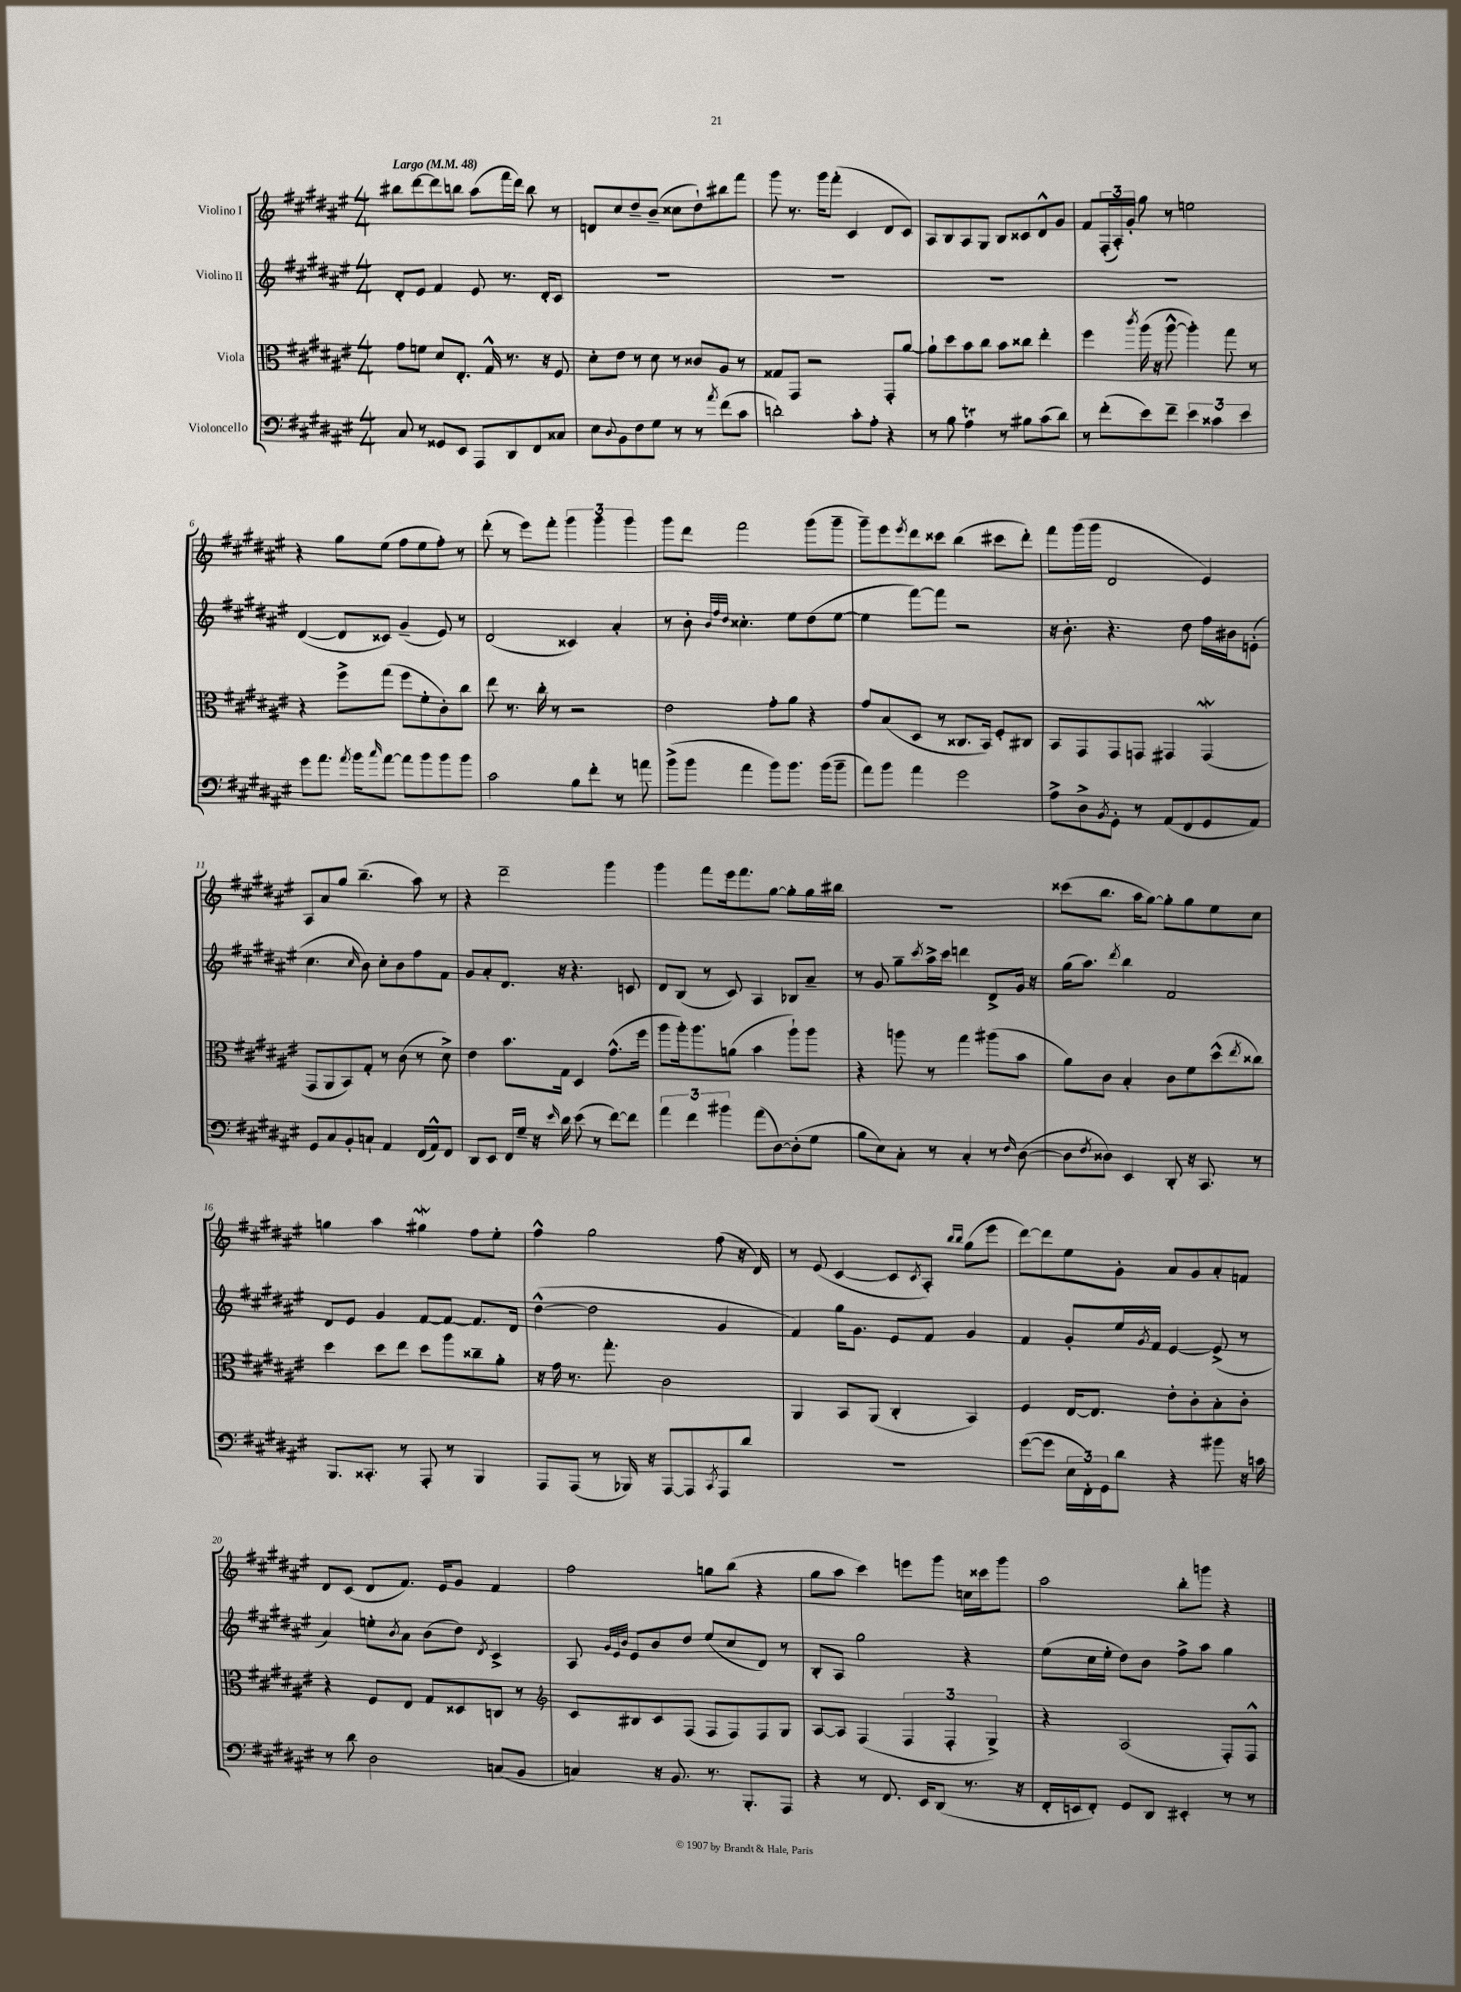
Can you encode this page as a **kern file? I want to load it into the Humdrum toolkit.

**kern	**kern	**kern	**kern
*staff4	*staff3	*staff2	*staff1
*clefF4	*clefC3	*clefG2	*clefG2
*k[f#c#g#d#a#e#]	*k[f#c#g#d#a#e#]	*k[f#c#g#d#a#e#]	*k[f#c#g#d#a#e#]
*M4/4	*M4/4	*M4/4	*M4/4
*MM48	*MM48	*MM48	*MM48
8C#	8g#	8d#'	8bb#
8r	8f	8e#	[8ddd#
8GG##	8d#	4f#	8ddd#]
8EE#	8.E#'	.	8bb
8AAA#	.	8e#	(8aa#
.	16G#^^	.	.
8DD#	8.r	8.r	16fff#
.	.	.	16ddd#)
8FF#	.	.	8bb
.	16r	16d#'	.
8C##	8F#	8c#	8r
=	=	=	=
8E#	8d#'	1r	8d
8qqD#	.	.	.
8BB	8e#	.	8cc#
8F#	8r	.	8dd#~
8G#	8d#	.	(8b~
8r	8r	.	8cc##
8r	8c##	.	8dd#`)
8qa#	.	.	.
(8f#	8A#	.	8bb#
8c#	8r	.	8fff#
=	=	=	=
2d')	8G##	1r	8ggg#
.	8GG#	.	8.r
.	2r	.	.
.	.	.	16ggg#
.	.	.	(8fff#'
8c#'	.	.	4c#
8A#'	.	.	.
4r	8GG#'	.	8d#
.	[8a#	.	8c#)
=	=	=	=
8r	8a#`]	1r	8A#
8B	8dd#	.	8B
4A#	8b	.	8A#
.	8cc#	.	8G#
8r	8b	.	8B
8B#	8cc##	.	8c##
(8c#	4ee#'	.	8d#^^
8d#)	.	.	8g#
=	=	=	=
8r	4ff#	1r	8f#
(8f#'	.	.	(24F#'
.	.	.	24A#')
.	.	.	24g#'
.	8qccc#	.	.
8e#)	(16aa#	.	8gg#
.	16r	.	.
8f#~	[8aa#^^	.	8r
6e#	4aa#'])	.	2ee
6c##	.	.	.
.	8gg#	.	.
6e#	.	.	.
.	8r	.	.
=	=	=	=
8g#	4r	([4d#	4r
8.a#	.	.	.
.	8ff#^	8d#]	8gg#
8qa#	.	.	.
16b	.	.	.
16qqcc#	.	.	.
[8a#	(8gg#	8c##)	(8ee#
8a#]	8ff#	(4g#~	8ff#
8b	8f#'	.	8ee#
8b	8c#')	8e#)	8ff#')
8b	8cc#	8r	8r
=	=	=	=
2c#	8ee#	(2d#	(8ddd#'
.	8.r	.	8r
.	.	.	8eee#)
.	16cc#'	.	.
.	8r	.	8fff#'
8B	2r	4c##)	6ggg#
8f#'	.	.	.
.	.	.	6ggg#
8r	.	4a#'	.
.	.	.	6ggg#
8a	.	.	.
=	=	=	=
(8b^	2e#	8r	8ggg#
8b	.	8b'	8ddd#
.	.	32qqb	.
.	.	32qqff#	.
.	.	32qqdd#	.
4a#	.	4.cc##'	2fff#
8b)	8g#'	.	.
8.b	8a#	8ee#	.
.	4r	(8dd#	(8ggg#
(16b	.	.	.
8b~	.	[8ee#	8ggg#~
=	=	=	=
8a#)	8g#	4ee#]	8ggg#~)
8b	(8B	.	8eee#
.	.	.	8qeee#
4a#	8D#	[8fff#)	8ddd#
.	8r	8fff#]	8ccc##
2g#	8.C##	2r	(4bb
.	16BB)	.	.
.	8F#'	.	8ccc#
.	8C#	.	8ddd#')
=	=	=	=
8A#^	8BB	16r	8fff#
.	.	8.b'	.
8D#^	8GG#	.	(16ggg#
.	.	.	16ggg#
8qBB	.	.	.
8GG#'	8GG#	4.r	2d#
8r	8GG	.	.
(8AA#	4GG#	.	.
8FF#	.	8dd#	.
8GG#	(4GG#	16ff#	4e#)
.	.	16b#	.
8AA#)	.	(8e'	.
=	=	=	=
8GG#	8GG#	4.cc#	8A#
8C#	8AA#	.	8a#
8BB'	8BB)	.	8gg#
.	.	16qqcc#	.
8C`	8G#'	8b)	(4.bb~
4AA#	8r	8cc#'	.
.	(8c#	8b	.
(16FF#	8r	8ff#	8aa#)
16AA#^^)	.	.	.
8FF#	8d#^)	8f#	8r
=	=	=	=
8DD#	4e#	8g#	4r
8EE#	.	8a#'	.
16FF#	8.b	8.d#	2ddd#~
16G#~	.	.	.
16r	.	.	.
16qqe#	.	.	.
16d#	16G#	16r	.
(8e#	4D#	4.r	.
8r	.	.	.
[8f#)	(8.g#^^	.	4ggg#
8f#]	.	8c	.
.	16ff#	.	.
=	=	=	=
6a#	8aa#	8d#	4ggg#
.	16aa#')	(8B	.
6f#	.	.	.
.	8.aa#	.	.
.	.	8r	8fff#
6b#	.	.	.
.	(8a	8c#)	16eee#
.	.	.	8.fff#
(8a#	4b	4A#	.
[8D#)	.	.	[8gg#
(8D#']	8aa#`)	8B-	8gg#']
8G#	8aa#	8a#~	16gg#
.	.	.	16bb#
=	=	=	=
8B	4r	8r	1r
8E#)	.	8g#	.
8C#'	8aa	8gg#~	.
.	.	8qccc#	.
8r	8r	16aa#^	.
.	.	16ccc#	.
4C#'	4gg#	4ddd	.
8r	(8aa#	8d#^	.
16qqF#	.	.	.
([8D#	8b	16g#	.
.	.	16r	.
=	=	=	=
8D#]	8a#)	(16gg#	(8ccc##
.	.	8.aa#)	.
8qF#	.	.	.
8D##)	8c#	.	8.bb
.	.	8qddd#	.
4EE#	4B'	4bb	.
.	.	.	16aa#
.	.	.	[8gg#)
8DD#'	8c#	2f#	8gg#']
16r	8f#	.	8gg#
8.CC#	.	.	.
.	(8dd#^^	.	8ee#
.	8qee#	.	.
8r	8cc##)	.	8cc#
=	=	=	=
8.BBB	4dd#	8d#	4gg
.	.	8e#	.
8.CC##'	.	.	.
.	8dd#	4g#	4aa#
8r	8ee#	.	.
8AAA#'	8dd#	[8f#	4gg#
8r	8aa#	8f#_	.
4BBB	8cc##~	8.f#]	8ff#
.	8a#'	.	8ee#'
.	.	16d#	.
=	=	=	=
8AAA#	16r	([4dd#^^	4ff#^^
.	16g#	.	.
(8AAA#	8.r	.	.
8r	.	2dd#]	2gg#
.	8.gg#'	.	.
16BBB-)	.	.	.
16r	.	.	.
[8AAA#	2c#	.	.
8AAA#]	.	.	.
8qCC#	.	.	.
8AAA#	.	4g#	(8ff#
8d#	.	.	16r
.	.	.	16d#)
=	=	=	=
1r	4AA#	4f#)	8r
.	.	.	(8e#
.	8BB	16gg#	[4c#
.	.	8.g#	.
.	(8AA#	.	.
.	4C#'	8e#	8c#]
.	.	.	8qc#
.	.	8f#	8A#')
.	.	.	16qqbb
.	.	.	16qqbb
.	4BB)	4g#	(8gg#
.	.	.	8eee#
=	=	=	=
([8g#	4F#	4f#	[8ddd#)
8g#]	.	.	8ddd#]
24E#	[16E#	8g#'	8ee#
24FF#')	.	.	.
.	8.E#]	.	.
24GG#	.	.	.
8d#	.	16ee#	8g#'
.	.	8qg#	.
.	.	16f#	.
4r	8e#'	[4e#	8a#
.	8c#'	.	8g#
8b#	8B'	(8e#^]	8a#'
16r	8c#'	8r	8f
16c	.	.	.
=	=	=	=
8r	4r	4a#)	8d#
8d#	.	.	(8c#
2D#	8F#	8ee'	8d#
.	.	8qb	.
.	8E#	8a#	8.f#)
.	8G#	(8b	.
.	.	.	16e#
.	8D##	8dd#)	8g#
.	.	8qd#	.
(8C	8C	4c#^	4f#
8BB	8r	.	.
=	=	=	=
*	*clefG2	*	*
4C)	8c#	8A#	2ff#
.	.	32qqg#	.
.	.	32qqe#	.
.	.	32qqb	.
.	8B#	8e#	.
16r	8c#	8b	.
8.BB	.	.	.
.	(8F#	8dd#	.
8.r	8F#	(8ee#	8gg
.	8F#)	8cc#	(8bb
8.BBB'	.	.	.
.	8F#	8d#)	4r
8AAA#	8G#	8r	.
=	=	=	=
4r	[8A#	8B'	8gg#
.	8A#]	8A#	8aa#
8r	(4F#	2gg#	4ccc#)
8.FF#	.	.	.
.	6F#	.	8eee
16EE#	.	.	.
(8DD#	.	.	8ggg#
.	6F#'	.	.
8.r	.	4r	16cc
.	.	.	16ccc##
.	6G#^)	.	.
.	.	.	8ggg#
16r	.	.	.
=	=	=	=
16FF#'	4r	(8ee#	2aa#
16EE	.	.	.
8FF#')	.	16cc#	.
.	.	16ee#'	.
8GG#	(2A#	8dd#)	.
8DD#	.	8b	.
4EE#'	.	8ff#^	8bb'
.	.	8aa#	8ggg
8r	8F#')	4gg#	4r
8r	8F#^^	.	.
==	==	==	==
*-	*-	*-	*-
